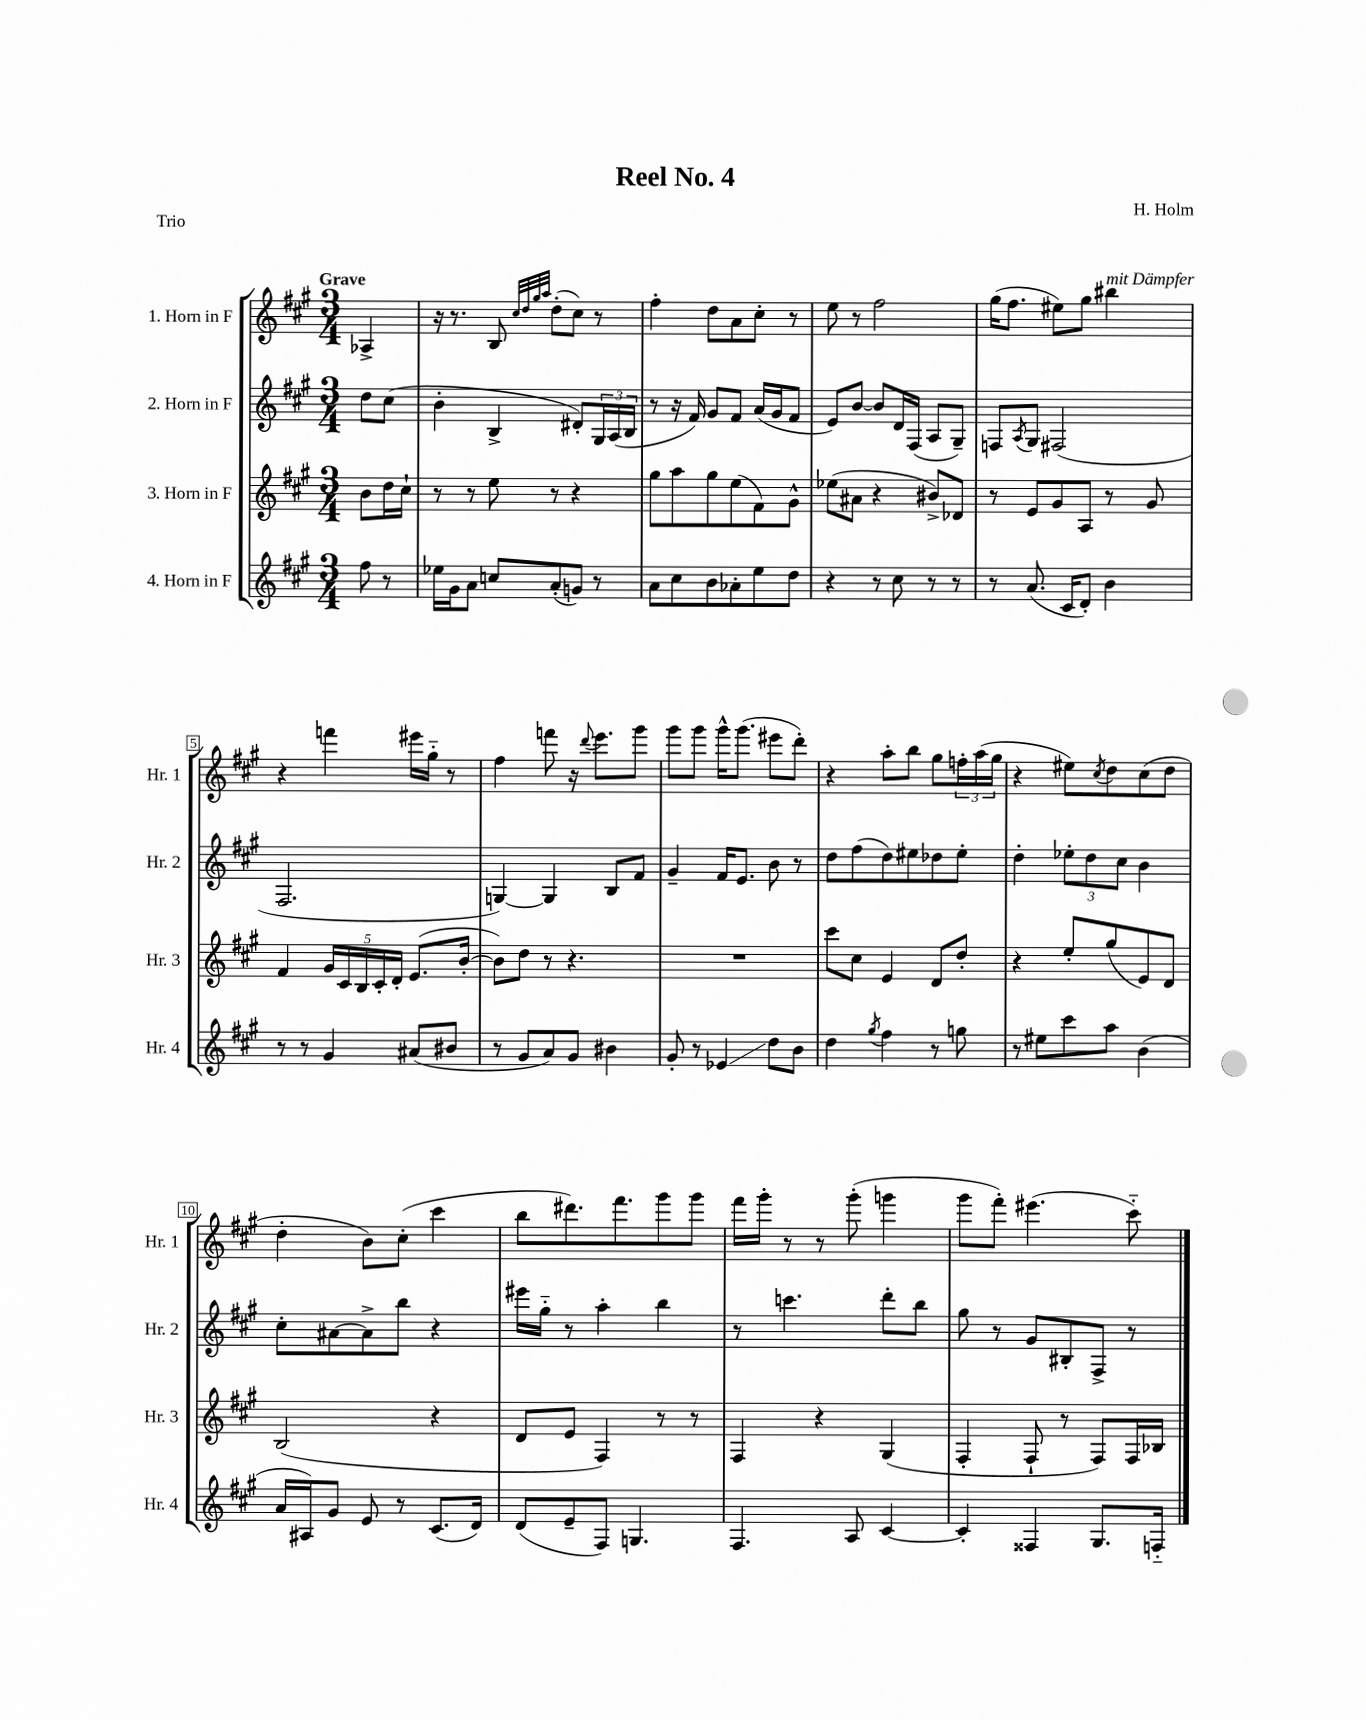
\header { title = "Reel No. 4" composer = "H. Holm" piece = "Trio" }
<<
\new StaffGroup <<
\new Staff = "s0" \with { instrumentName = "1. Horn in F" shortInstrumentName = "Hr. 1" } {
    \clef treble \key a \major \numericTimeSignature \time 3/4 \partial 4 \tempo "Grave"
    aes4-> |
    r16 r8. b8 \grace { cis''32 d''32 gis''32 a''32 } d''8-.( cis''8) r8 |
    fis''4-. d''8 a'8 cis''8-. r8 |
    e''8 r8 fis''2 |
    gis''16( fis''8. eis''8) gis''8 bis''4^\markup { \italic "mit Dämpfer" } |
    r4 f'''4 eis'''16 gis''16-_ r8 |
    fis''4 f'''8 r16 \appoggiatura { d'''8 } e'''8. gis'''8 |
    gis'''8 gis'''8 gis'''16-^ gis'''8.( eis'''8 d'''8-.) |
    r4 a''8-. b''8 gis''8 \tuplet 3/2 { f''16-. a''16( gis''16 } |
    r4 eis''8) \acciaccatura { cis''8 } d''8 cis''8( d''8 |
    d''4-. b'8) cis''8-.( cis'''4 |
    b''8 dis'''8.) fis'''8. gis'''8 gis'''8 |
    fis'''16 gis'''16-. r8 r8 gis'''8-.( g'''4 |
    gis'''8 fis'''8-.) eis'''4.( cis'''8-_) \bar "|." |
}
\new Staff = "s1" \with { instrumentName = "2. Horn in F" shortInstrumentName = "Hr. 2" } {
    \clef treble \key a \major \numericTimeSignature \time 3/4 \partial 4
    d''8 cis''8( |
    b'4-. b4-> dis'8-.) \tuplet 3/2 { gis16 a16( b16 } |
    r8 r16 fis'16) gis'8 fis'8 a'16( gis'16 fis'8 |
    e'8) b'8~ b'8 d'16 fis16( a8 gis8--) |
    f8 \acciaccatura { a8 } gis8 fis2( |
    fis2. |
    g4~) g4 b8 fis'8 |
    gis'4-- fis'16 e'8. b'8 r8 |
    d''8 fis''8( d''8) eis''8 des''8 eis''8-. |
    d''4-. \tuplet 3/2 { ees''8-. d''8 cis''8 } b'4 |
    cis''8-. ais'8~ ais'8-> b''8 r4 |
    eis'''16 gis''16-_ r8 a''4-. b''4 |
    r8 c'''4. d'''8-. b''8 |
    gis''8 r8 gis'8 bis8-. fis8-> r8 \bar "|." |
}
\new Staff = "s2" \with { instrumentName = "3. Horn in F" shortInstrumentName = "Hr. 3" } {
    \clef treble \key a \major \numericTimeSignature \time 3/4 \partial 4
    b'8 d''16 cis''16-! |
    r8 r8 e''8 r8 r4 |
    gis''8 a''8 gis''8 e''8( fis'8) gis'8-^ |
    ees''8( ais'8 r4 bis'8->) des'8 |
    r8 e'8 gis'8 a8 r8 gis'8 |
    fis'4 \tuplet 5/4 { gis'16 cis'16 b16 cis'16-. d'16-. } e'8.( b'16~-. |
    b'8) d''8 r8 r4. |
    R2. |
    cis'''8 cis''8 e'4 d'8 d''8-. |
    r4 e''8-. gis''8( e'8) d'8 |
    b2( r4 |
    d'8 e'8 fis4) r8 r8 |
    fis4 r4 gis4( |
    fis4-. fis8-! r8 fis8) fis16 bes16 \bar "|." |
}
\new Staff = "s3" \with { instrumentName = "4. Horn in F" shortInstrumentName = "Hr. 4" } {
    \clef treble \key a \major \numericTimeSignature \time 3/4 \partial 4
    fis''8 r8 |
    ees''16 gis'16 a'8 c''8 a'8-.( g'8) r8 |
    a'8 cis''8 b'8 aes'8-. e''8 d''8 |
    r4 r8 cis''8 r8 r8 |
    r8 a'8.( cis'16 d'8-.) b'4 |
    r8 r8 gis'4 ais'8( bis'8 |
    r8 gis'8 a'8) gis'8 bis'4 |
    gis'8-. r8 ees'4\glissando d''8 b'8 |
    d''4 \acciaccatura { gis''8 } fis''4 r8 g''8 |
    r8 eis''8 cis'''8 a''8 b'4( |
    a'16 ais16) gis'8 e'8 r8 cis'8.( d'16) |
    d'8( e'8-- fis8) g4. |
    fis4. a8 cis'4~ |
    cis'4-. fisis4 gis8. f16-_ \bar "|." |
}
>>
>>
\layout { \context { \Score \override BarNumber.stencil = #(make-stencil-boxer 0.1 0.3 ly:text-interface::print) } }
